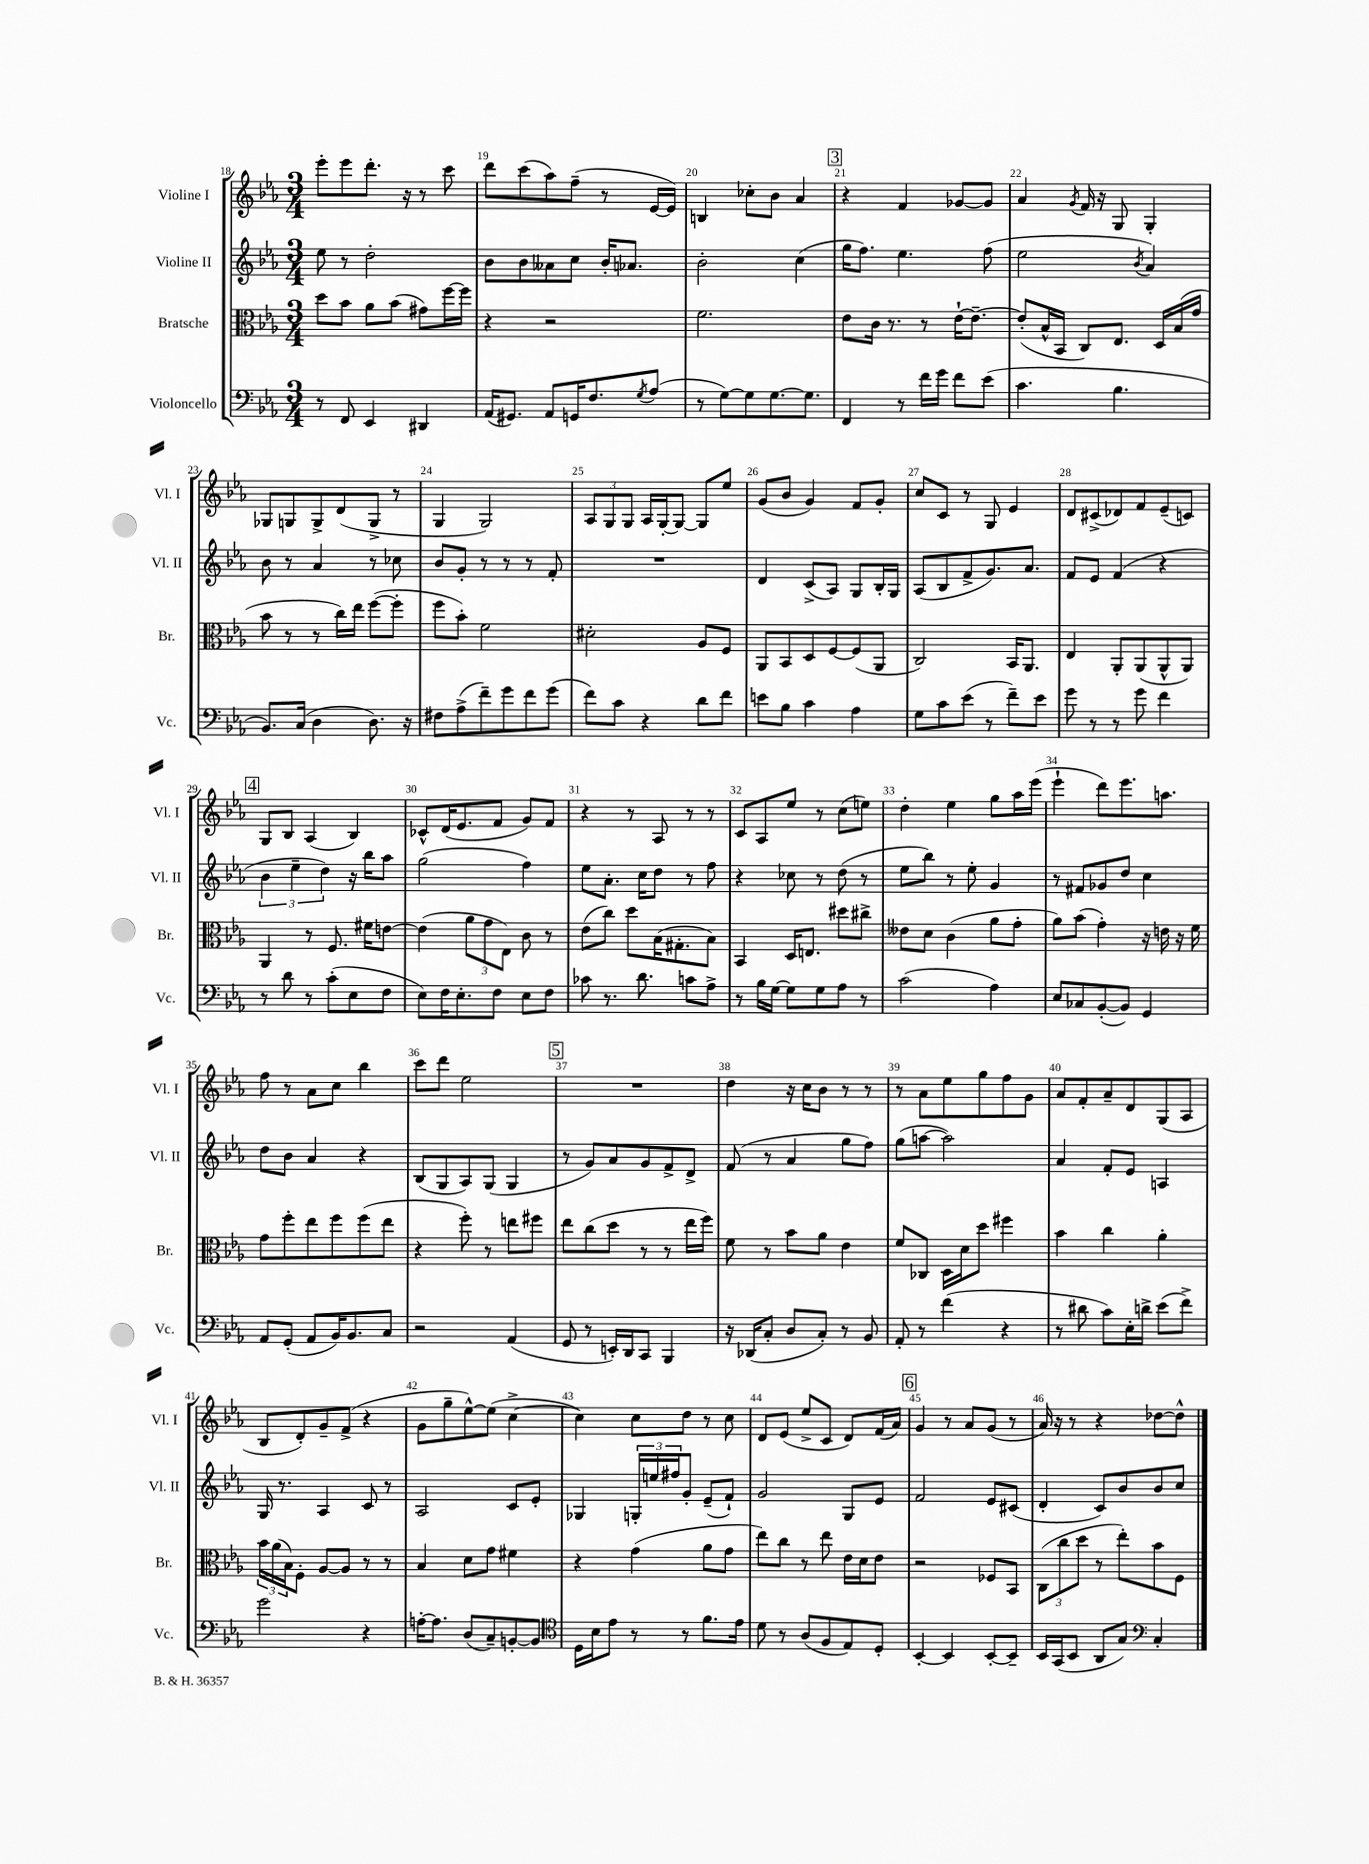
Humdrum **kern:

**kern	**kern	**kern	**kern
*staff4	*staff3	*staff2	*staff1
*clefF4	*clefC3	*clefG2	*clefG2
*k[b-e-a-]	*k[b-e-a-]	*k[b-e-a-]	*k[b-e-a-]
*M3/4	*M3/4	*M3/4	*M3/4
8r	8dd\L	8ee-\	8eee-'\L
8FF/	8b-\J	8r	8eee-\
4EE-/	8a-\L	2dd'\	8.ddd'\J
.	(8b-\J	.	.
.	.	.	16r
4DD#/	8g#\L)	.	8r
.	[16ff\L	.	8ccc\
.	16ff\]JJ	.	.
=	=	=	=
(16AA-/LK	4r	8b-\L	8ddd\L
8.GG#/J)	.	.	.
.	.	8b-\	(8ccc\
8AA-/L	2r	8a--\	8aa-\)
16GG/K	.	8cc\J	(8ff~\J
8.F/	.	.	.
.	.	16b-'/LK	8r
.	.	8.a-/J	.
8qG/	.	.	.
(8A-/J	.	.	[16e-/LL
.	.	.	16e-/]JJ)
=	=	=	=
8r	2.f\	2b-'\	4B/
[8G\L)	.	.	.
8G\]	.	.	8cc-'\L
[8.G\	.	.	8b-\J
.	.	(4cc\	4a-/
8.G\]J	.	.	.
=	=	=	=
4FF/	8e-\L	16gg\LK	4r
.	.	8.ff\J)	.
.	16c\Jk	.	.
.	8.r	.	.
8r	.	4.ee-\	4f/
16f\LL	8r	.	.
16g\JJ	.	.	.
8f\L	[16e-`\LK	.	[8g-/L
.	8.e-~\_J	.	.
(8e-\J	.	(8ff\	8g-/]J
=	=	=	=
4.c\	(8e-'/]L	2ee-\	4a-/
.	16B-^^/L	.	.
.	16BB-/JJ	.	.
.	.	.	8qg/
.	8C/L)	.	16f/
.	.	.	16r
4.B-\	8.E-/J	.	8G/
.	.	8qb-/	.
.	.	4a-/)	4G'/
.	16D/LL	.	.
.	(16B-/	.	.
.	16g/JJ	.	.
=	=	=	=
8.BB-/L)	8b-\	8b-\	8G-/L
.	8r	8r	8G/
(16C/Jk	.	.	.
4D\	8r	4a-/	8G^/
.	16cc\LL)	.	(8d/
.	16ee-\JJ	.	.
8.D\)	([8ff\L	8r	8G^/J
.	8ff'\]J	8cc-\	8r
16r	.	.	.
=	=	=	=
8F#\L	8ff\L	8b-/L	4G/
(8A-^\	8b-'\J)	8g'/J	.
8f~\)	2f\	8r	2G/)
8g\	.	8r	.
8f\	.	8r	.
(8g\J	.	8f'/	.
=	=	=	=
8f\L)	2d#'\	2.r	12A-/L
.	.	.	12G/
8c\J	.	.	.
.	.	.	12G/J
4r	.	.	16A-/LL
.	.	.	[16G'/J
.	.	.	8G/_J
8d\L	8A-/L	.	8G/]L
8f\J	8F/J	.	8ee-/J
=	=	=	=
8e\L	8AA-/L	4d/	(8g/L
8B-\J	8BB-/	.	8b-/J
4c\	8D/	(8c^/L	4g/)
.	[8F/	8A-/J)	.
4A-\	(8F/]	8G/L	8f/L
.	8AA-/J	16B-'/L	8g'/J
.	.	16G/JJ	.
=	=	=	=
8G\L	2C/)	(8A-/L	8cc/L
8c\	.	8B-/	8c/J
(8e-\J	.	8f^/	8r
8r	.	8.g/)	8G/
8f~\L)	16BB-/LK	.	4e-/
.	8.AA-/J	8.a-/J	.
8e-\J	.	.	.
=	=	=	=
8g\	4E-/	8f/L	8d/L
8r	.	8e-/J	(8c#^/
8r	8AA-'/L	(4f/	8d-/)
8g\	(8AA-/	.	8f/
4f\	8AA-^^/	4r	(8e-~/
.	8AA-/J)	.	8c/J)
=	=	=	=
8r	4AA-/	6b-\	8G/L
8d\	.	.	8B-/J
.	.	6ee-~\	.
8r	8r	.	(4A-/
.	.	6dd\)	.
(8c'\L	8.F/	.	.
8E-\	.	16r	4B-/)
.	16f#\LK	16bb-\LK	.
8F\J	[8e\J	8aa-\J	.
=	=	=	=
8E-\L)	(4e\]	(2gg\	8c-^^/L
16F\K	.	.	(16d/K
8.E-'\	.	.	8.e-/
.	12a-\L	.	.
.	12g\	.	.
8F\J	.	.	8f/J
.	12E-\J)	.	.
8E-\L	8c\	4ff\)	8g/L)
8F\J	8r	.	8f/J
=	=	=	=
8c-\	(8e-\L	8ee-\L	4r
8.r	8cc\J)	8.a-'\J	.
.	8dd\L	.	8r
8.d\	.	16cc\LK	.
.	(16B-\K	8dd\J	8A-/
.	8.G#'\	.	.
8c\L	.	8r	8r
8A-^\J	8B-\J)	8ff\	8r
=	=	=	=
8r	4BB-/	4r	8c/L
16B-\LL	.	.	8A-/
[16G\JJ	.	.	.
8G\]L	16D/LK	8cc-\	8ee-/J
.	8.E/J	.	.
8G\	.	8r	8r
8A-\J	8dd#\L	(8dd\	(8cc\L
8r	8cc#^\J	8r	8ee\J)
=	=	=	=
(2c\	8e--\L	8ee-\L	4dd'\
.	8d\J	8bb-\J)	.
.	(4c\	8r	4ee-\
.	.	8ee-'\	.
4A-\)	8a-\L	4g/	8gg\L
.	8g'\J	.	16aa-\L
.	.	.	(16eee-\JJ
=	=	=	=
8E-/L	8a-\L)	8r	4eee-`\
8C-/	(8b-\J	8f#/L	.
([8BB-'/	4g'\)	8g-/	8ddd\L)
8BB-/]J)	.	8dd/J	8.eee-\
4GG/	16r	4cc\	.
.	16e\	.	8.aa\J
.	16r	.	.
.	16f\	.	.
=	=	=	=
8AA-/L	8g\L	8dd\L	8ff\
(8GG'/J	8ff'\	8b-\J	8r
8AA-/L	8ee-\	4a-/	8a-\L
16BB-/K)	8ff\	.	8cc\J
8.BB-/	.	.	.
.	(8ff\	4r	4bb-\
8C/J	8ee-\J	.	.
=	=	=	=
2r	4r	(8B-/L	8ccc\L
.	.	8G/	8ddd\J
.	8ff'\)	8A-/)	2ee-\
.	8r	(8G/J	.
(4AA-/	8ee\L	4G/	.
.	8ff#\J	.	.
=	=	=	=
8GG/	8ee-\L	8r	2.r
8r	(8cc\	8g/L)	.
16EE'/LL)	8dd\J	8a-/	.
16DD/J	.	.	.
8CC/J	8r	8g/	.
4BBB-/	8r	8f^/	.
.	16ee-\LL	8d^/J	.
.	16ff\JJ)	.	.
=	=	=	=
16r	8f\	(8f/	4dd\
(16DD-/LK	.	.	.
8C'/J	8r	8r	.
8D/L	8b-\L	4a-/	16r
.	.	.	16cc\LK
8C'/J)	8a-\J	.	8b-\J
8r	4e-\	8gg\L	8r
8BB-/	.	8ff\J)	8r
=	=	=	=
8AA-'/	8f/L	(8gg\L	8r
8r	8C-/J	[8aa\J	8a-\L
(4f\	16D\LL	2aa\])	8ee-\
.	16d\J	.	.
.	8dd\J	.	8gg\
4r	4ff#\	.	8ff\
.	.	.	8g\J
=	=	=	=
8r	4b-\	4a-/	8a-/L
8d#\	.	.	8f'/
8c\L)	4cc\	8f'/L	8a-~/
16E-'\L	.	8e-/J	8d/
16d^\JJ	.	.	.
(8e-\L	4a-'\	4A/	(8G/
8f^\J)	.	.	8A-/J
=	=	=	=
2g\	24b-\LL	16G/	8B-/L
.	(24a-\	.	.
.	.	8.r	.
.	24B-\J)	.	.
.	8F'\J	.	8d'/)
.	[8A-/L	4A-/	8g~/
.	8A-/]J	.	(8f^/J
4r	8r	8c/	4r
.	8r	8r	.
=	=	=	=
[16A'\LK	4B-/	2A-/	8g\L
8.A\]J	.	.	.
.	.	.	8gg~\
(8D/L	8d\L	.	[8ee-^^\)
8C~/)	8g\J	.	(8ee-\]J
[8BB'/	4f#\	8c/L	[4cc^\
8BB/]J	.	8e-'/J	.
=	=	=	=
*clefC4	*	*	*
16D\LL	4r	4G-/	4cc\])
16B-\J	.	.	.
8e-\J	.	.	.
8r	(4g\	24G'/LL	8cc\L
.	.	24ee/	.
.	.	24ff#/J	.
8r	.	8g'/J	8dd\J
8.f\L	8a-\L	(8e-~/L	8r
.	8g\J	8f`/J)	8cc\
16e-\Jk	.	.	.
=	=	=	=
8d\	8ee-\L)	2g/	8d/L
8r	8cc\J	.	(8e-/J
(8A-/L	8r	.	8ee-^/L
8F/	8ee-\	.	8c/J
8E-/)	16e-\LL	8G/L	8d/L)
.	16d\J	.	.
8D'/J	8e-\J	8e-/J	(16f/L
.	.	.	16a-/JJ)
=	=	=	=
[4BB-'/	2r	2f/	4g/
4BB-/]	.	.	8r
.	.	.	8a-/L
[8BB-'/L	8F-/L	8e-/L	(8g/J
8BB-~/]J	8BB-/J	(8c#/J	8r
=	=	=	=
16BB-/LL	(12C\L	4d'/	16a-/)
(16GG/J	.	.	16r
.	12cc\	.	.
8BB-/J	.	.	8r
.	12dd\J	.	.
8AA-/L	8r	8c/L)	4r
8G/J)	8ee-'\L)	8b-/	.
*clefF4	*	*	*
4C'/	8b-\	8b-/	[8dd-\L
.	8F\J	8cc/J	8dd-^^\]J
==	==	==	==
*-	*-	*-	*-
